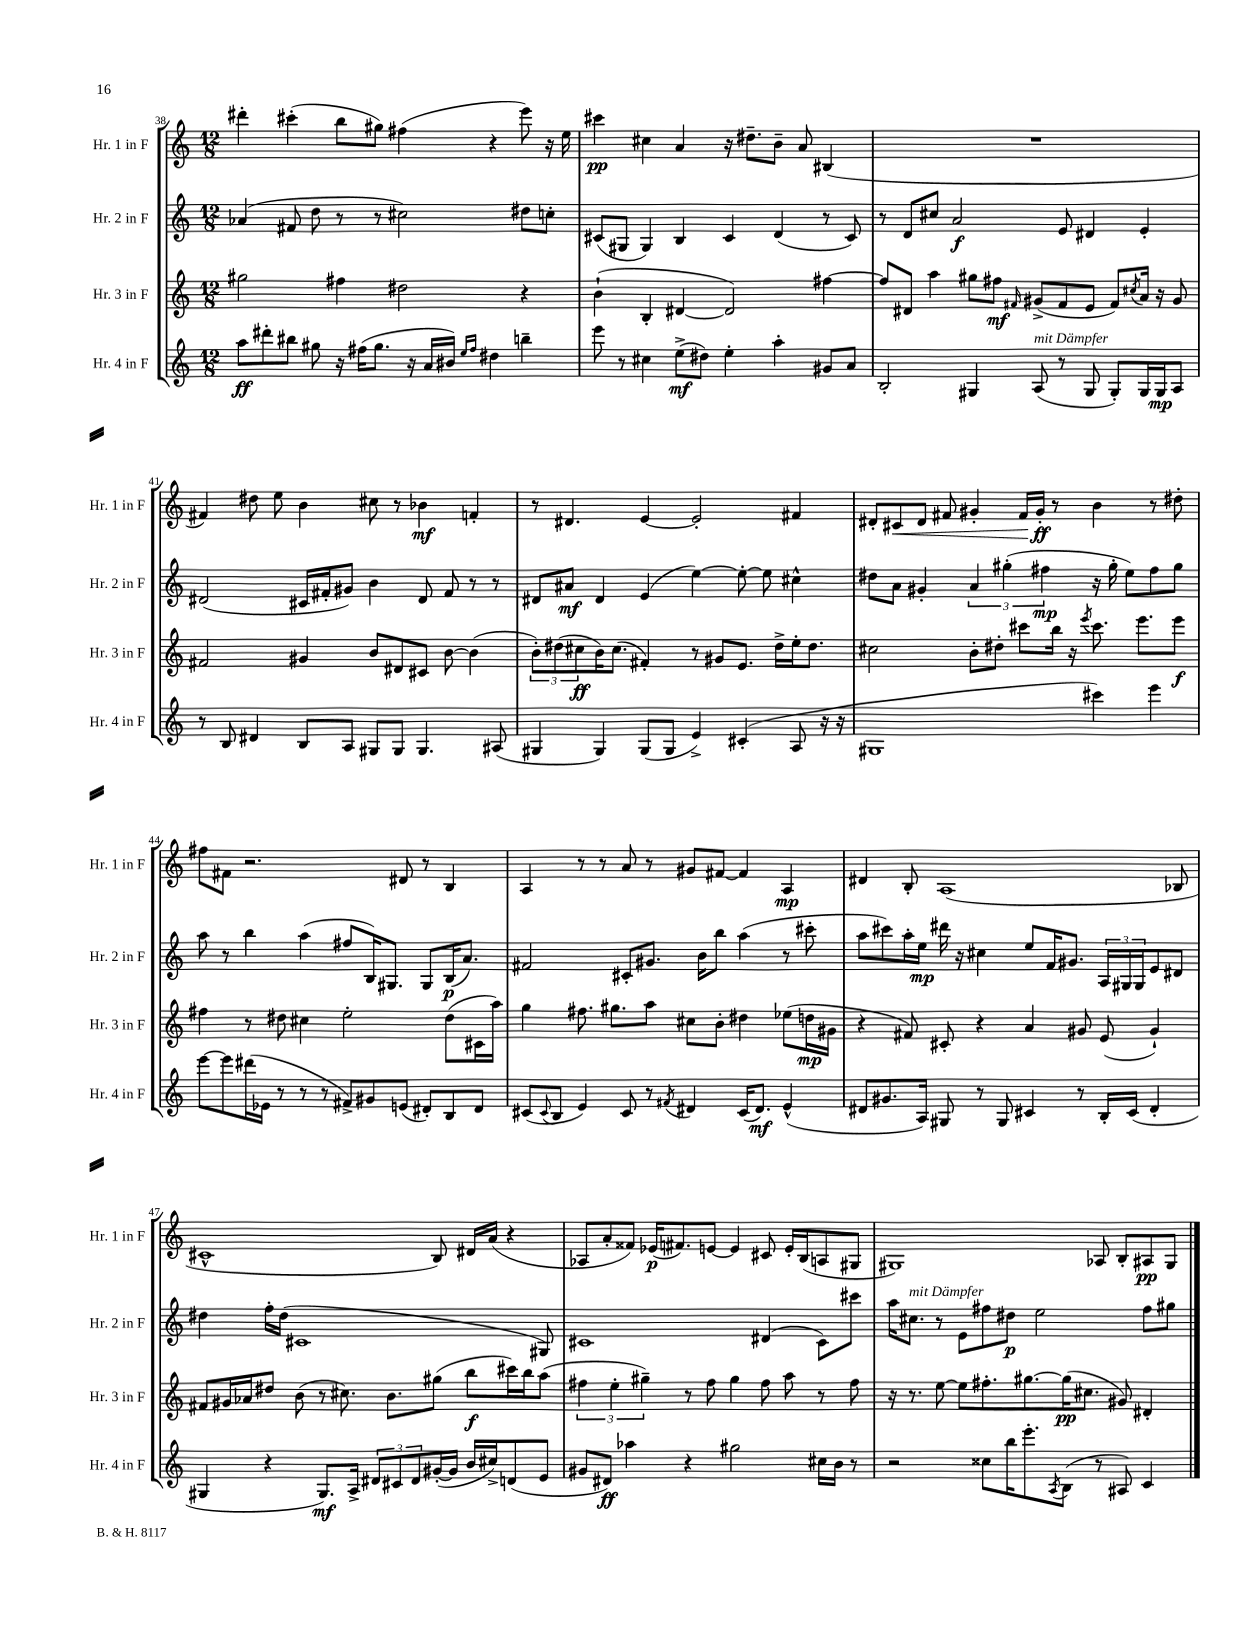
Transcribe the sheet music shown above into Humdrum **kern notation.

**kern	**kern	**kern	**kern
*staff4	*staff3	*staff2	*staff1
*clefG2	*clefG2	*clefG2	*clefG2
*k[]	*k[]	*k[]	*k[]
*M12/8	*M12/8	*M12/8	*M12/8
8aa	2gg#	(4a-	4ddd#'
8ddd#'	.	.	.
8bb#	.	8f#	(4ccc#'
8gg#	.	8dd	.
16r	4ff#	8r	8bb
(16ff#	.	.	.
8.gg#	.	8r	8gg#)
.	2dd#	2cc#)	(4ff#
16r	.	.	.
16a	.	.	.
16b#)	.	.	.
16qqee	.	.	.
16qqff#	.	.	.
4dd#	.	.	4r
4bb~	4r	8dd#	8eee)
.	.	8cc'	16r
.	.	.	16ee
=	=	=	=
8eee	(4b`	(8c#	4ccc#
8r	.	8G#	.
4cc#	4B'	4G#)	4cc#
(8ee^	[4d#	4B	4a
8dd#)	.	.	.
4ee'	2d#])	4c#	16r
.	.	.	8.dd#~
4aa'	.	(4d	8b~
.	.	.	8a
8g#	[4ff#	8r	(4B#
8a	.	8c#)	.
=	=	=	=
2B'	8ff#]	8r	1.r
.	8d#	8d	.
.	4aa	8cc#	.
.	.	2a	.
4G#	8gg#	.	.
.	8ff#	.	.
.	16qqf#	.	.
(8A	(8g#^	.	.
8r	8f#	8e	.
8G#	8e	4d#	.
8G#')	8f#)	.	.
.	8qcc#	.	.
16G#	16a	4e'	.
16G#	16r	.	.
8A	8g#	.	.
=	=	=	=
8r	2f#	(2d#	4f#)
8B	.	.	.
4d#	.	.	8dd#
.	.	.	8ee
8B	4g#	16c#	4b
.	.	16f#'	.
8A	.	8g#)	.
8G#	8b	4b	8cc#
8G#	8d#	.	8r
4.G#	8c#	8d#	4b-
.	[8b	8f#	.
.	(4b]	8r	4f'
(8A#	.	8r	.
=	=	=	=
4G#	12b')	8d#	8r
.	(12dd#	.	.
.	.	8a#	4.d#
.	12cc#	.	.
4G#)	16b)	4d#	.
.	(8.cc#	.	.
(8G#	4f#')	(4e	[4e
8G#	.	.	.
4e^)	8r	[4ee)	2e']
.	8g#	.	.
(4c#'	8.e	8ee'_	.
.	.	8ee]	.
.	16dd#^	.	.
8A	16ee'	4cc#^^	4f#
.	8.dd#	.	.
16r	.	.	.
16r	.	.	.
=	=	=	=
1G#	2cc#	8dd#	8d#'
.	.	8a	8c#
.	.	4g#'	8d#
.	.	.	8f#
.	8b'	6a	4g#'
.	8dd#'	.	.
.	.	(6gg#'	.
.	8ccc#	.	16f#
.	.	.	16g#'
.	.	6ff#	.
.	16bb	.	8r
.	16r	.	.
.	8qeee	.	.
4ccc#)	8.ccc#	16r	4b
.	.	16gg#'	.
.	.	8ee)	.
.	8.eee	.	.
4eee	.	8ff#	8r
.	8eee	8gg#	8dd#'
=	=	=	=
[8eee	4ff#	8aa	8ff#
8eee]	.	8r	8f#
(16ddd#	8r	4bb	2.r
16e-	.	.	.
8r	8dd#	.	.
8r	4cc#	(4aa	.
8r	.	.	.
8f#^)	2ee'	8ff#	.
8g#	.	16B)	.
.	.	8.G#	.
(8e	.	.	8d#
8d#')	.	8G#	8r
8B	(8dd#	(16B	4B
.	.	8.a)	.
8d#	16c#	.	.
.	16aa)	.	.
=	=	=	=
(8c#	4gg	2f#	4A
8qqc#	.	.	.
8B	.	.	.
4e)	8.ff#	.	8r
.	.	.	8r
.	8.gg#	.	.
8c#	.	8c#'	8a
8r	8aa	8.g#	8r
8qf#	.	.	.
4d#	8cc#	.	8g#
.	.	16b	.
.	8b'	8bb	[8f#
(16c#	4dd#	(4aa	4f#]
8.d#)	.	.	.
(4e^^	(8ee-	8r	4A
.	16dd	8ccc#'	.
.	16g#	.	.
=	=	=	=
8d#	4r	8aa	4d#
8.g#	.	8ccc#)	.
.	8f#)	16aa'	8B'
16A)	.	16ee	.
8G#	8c#'	16ddd#	(1A
.	.	16r	.
8r	4r	4cc#	.
8G#	.	.	.
4c#	4a	8ee	.
.	.	16f	.
.	.	8.g#	.
8r	8g#	.	.
16B'	(8e	24A	.
.	.	24G#	.
(16c#	.	.	.
.	.	24G#	.
4d#'	4g#`)	8e	.
.	.	8d#	8B-
=	=	=	=
4G#	8f#	4dd#	1c#^^
.	16g#	.	.
.	16a-	.	.
4r	8dd#	16ff'	.
.	.	(16dd#	.
.	(8b	1c#	.
8.G#)	8r	.	.
.	8.cc#)	.	.
16A^	.	.	.
12d#	.	.	.
.	8.b	.	.
12c#	.	.	.
12d#	.	.	.
([16g#'	(8gg#	.	8B)
16g#]	.	.	.
16b	8bb	.	16d#
16cc#^)	.	.	(16a
(8d	16ccc#)	.	4r
.	16bb	.	.
8e	(8aa	8G#)	.
=	=	=	=
8g#	6ff#	1c#	8A-
8d#)	.	.	8a'
.	6ee'	.	.
4aa-	.	.	8f##)
.	6gg#~)	.	.
.	.	.	(16e-
.	.	.	8.f#)
4r	8r	.	.
.	8ff#	.	[8e
2gg#	4gg#	.	4e]
.	8ff#	(4d#	8c#
.	8aa	.	16e'
.	.	.	(16B
16cc#	8r	8c#)	8A
16b	.	.	.
8r	8ff#	8ccc#	8G#
=	=	=	=
2r	16r	16aa	1G#)
.	8.r	8.cc#	.
.	[8ee	8r	.
.	8ee]	8e	.
8cc##	8.ff#'	8ff#	.
16bb	.	8dd#	.
8.eee'	[8.gg#	.	.
.	.	2ee	.
8qA	.	.	.
(8B	(16gg#]	.	.
.	8.cc#	.	.
8r	.	.	8A-
8A#)	8g#)	.	8B'
4c	4d#'	8ff#	8A#
.	.	8gg#	8G#
==	==	==	==
*-	*-	*-	*-
